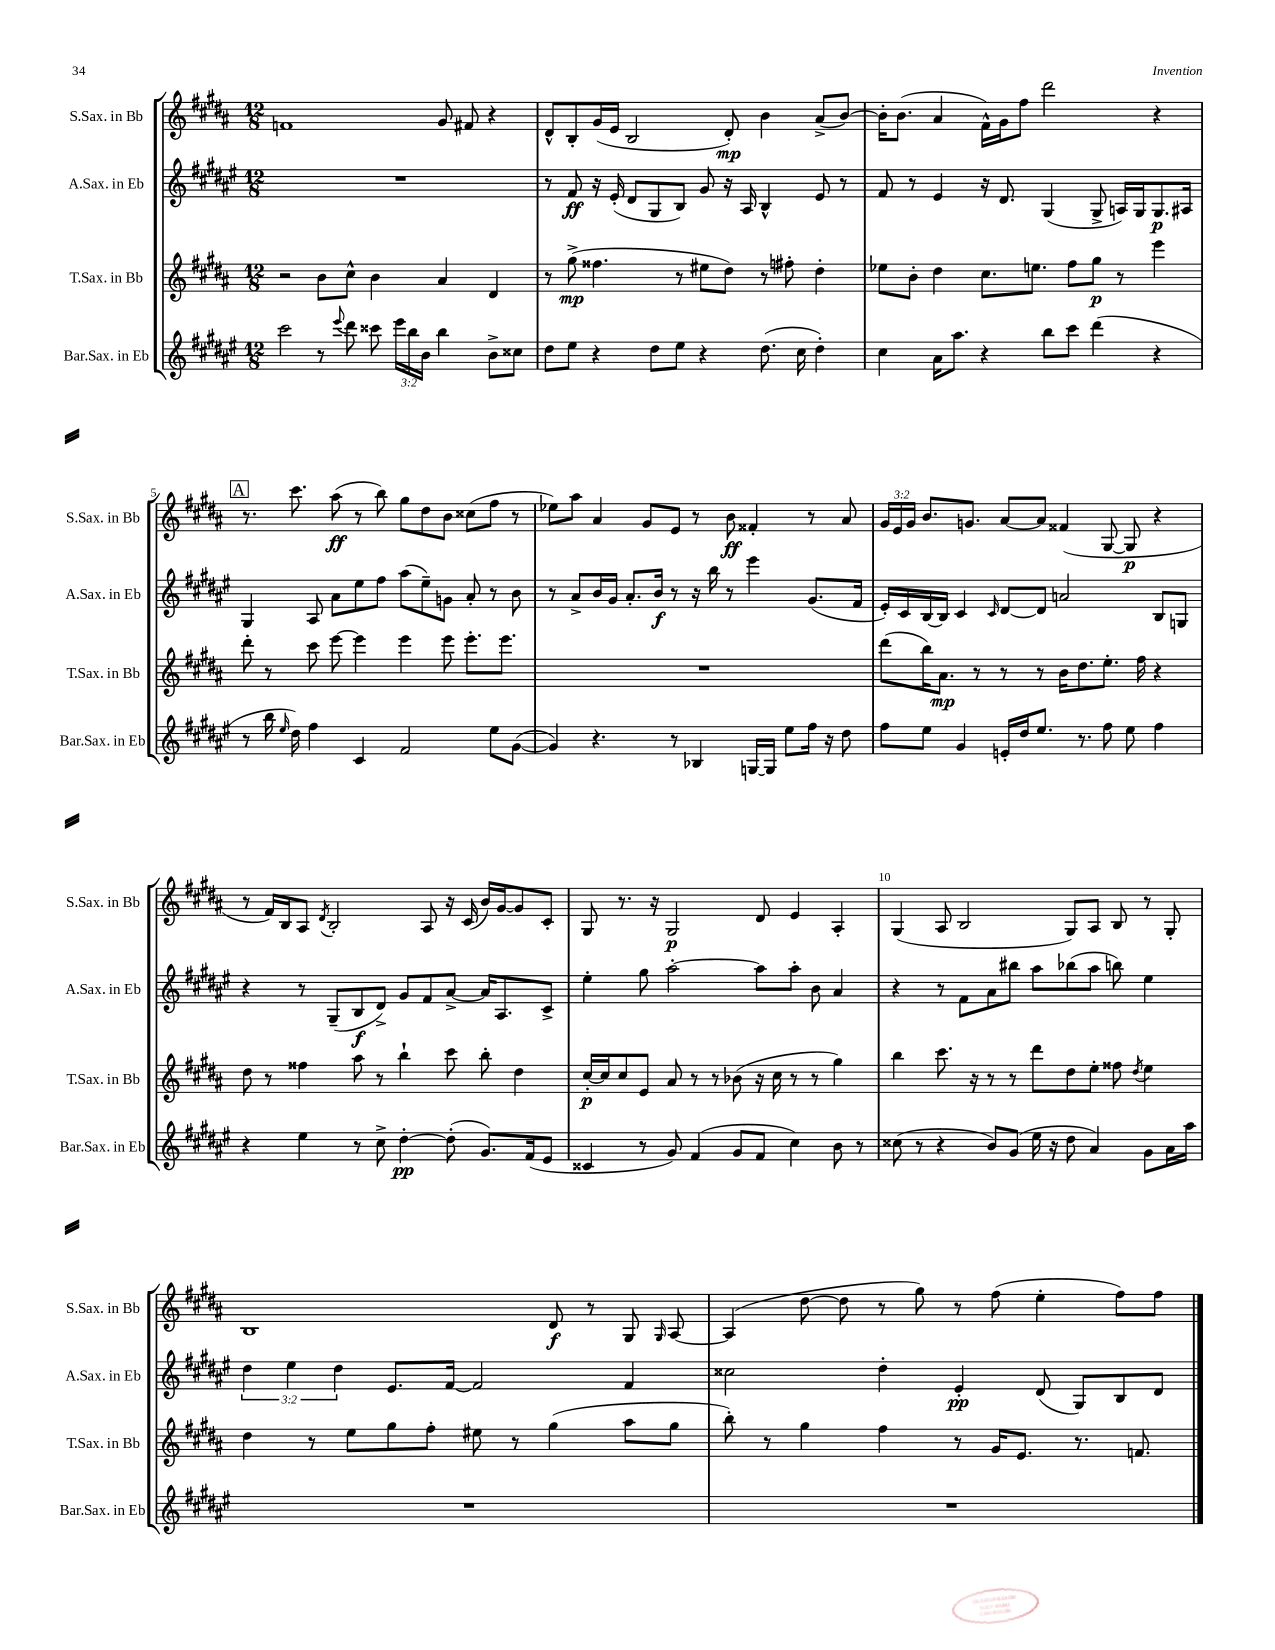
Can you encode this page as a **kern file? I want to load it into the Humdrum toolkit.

**kern	**dynam	**kern	**dynam	**kern	**dynam	**kern	**dynam
*part4	*part4	*part3	*part3	*part2	*part2	*part1	*part1
*staff4	*staff4	*staff3	*staff3	*staff2	*staff2	*staff1	*staff1
*I"Bar.Sax. in Eb	*	*I"T.Sax. in Bb	*	*I"A.Sax. in Eb	*	*I"S.Sax. in Bb	*
*I'Bar.Sax. in Eb	*	*I'T.Sax. in Bb	*	*I'A.Sax. in Eb	*	*I'S.Sax. in Bb	*
*clefG2	*	*clefG2	*	*clefG2	*	*clefG2	*
*k[f#c#g#d#a#e#]	*	*k[f#c#g#d#a#]	*	*k[f#c#g#d#a#e#]	*	*k[f#c#g#d#a#]	*
*M12/8	*	*M12/8	*	*M12/8	*	*M12/8	*
=2	=2	=2	=2	=2	=2	=2	=2
2ccc#\	.	2r	.	1.r	.	1fn	.
8r	.	8b\L	.	.	.	.	.
8qqeee#/	.	.	.	.	.	.	.
8ddd#\	.	8cc#^^\J	.	.	.	.	.
8ccc##X\	.	4b\	.	.	.	.	.
24eee#\LL	.	.	.	.	.	.	.
24bb\	.	.	.	.	.	.	.
24b\JJ	.	.	.	.	.	.	.
4bb\	.	4a#/	.	.	.	8g#/	.
.	.	.	.	.	.	8f#X/	.
8b^\L	.	4d#/	.	.	.	4r	.
8cc##X\J	.	.	.	.	.	.	.
=3	=3	=3	=3	=3	=3	=3	=3
8dd#\L	.	8r	.	8r	.	8d#^^/L	.
8ee#\J	.	(8gg#^\	mp	8f#/	ff	8B'/	.
4r	.	4.ff##X\	.	16r	.	(16g#/L	.
.	.	.	.	(16e#'/	.	16e/JJ	.
.	.	.	.	8d#/L	.	2B/	.
8dd#\L	.	.	.	8G#/	.	.	.
8ee#\J	.	8r	.	8B/J)	.	.	.
4r	.	8ee#X\L	.	8g#/	.	.	.
.	.	8dd#\J)	.	16r	.	8d#'/)	mp
.	.	.	.	16A#/	.	.	.
(8.dd#\	.	8r	.	4B^^/	.	4b\	.
.	.	8ff#X'\	.	.	.	.	.
16cc#\	.	.	.	.	.	.	.
4dd#'\)	.	4dd#'\	.	8e#/	.	(8a#^/L	.
.	.	.	.	8r	.	[8b/J)	.
=4	=4	=4	=4	=4	=4	=4	=4
4cc#\	.	8ee-X\L	.	8f#/	.	16b'\KL]	.
.	.	.	.	.	.	(8.b\J	.
.	.	8b'\J	.	8r	.	.	.
16a#\KL	.	4dd#\	.	4e#/	.	4a#/	.
8.aa#\J	.	.	.	.	.	.	.
4r	.	8.cc#\L	.	16r	.	16f#^^\LL)	.
.	.	.	.	8.d#/	.	16g#\J	.
.	.	.	.	.	.	8ff#\J	.
.	.	8.een\J	.	.	.	.	.
8bb\L	.	.	.	(4G#/	.	2ddd#\	.
8ccc#\J	.	8ff#\L	.	.	.	.	.
(4ddd#\	.	8gg#\J	p	8G#^/	.	.	.
.	.	8r	.	16An/LL)	.	.	.
.	.	.	.	16G#/J	.	.	.
4r	.	4eee\	.	8.G#/	p	4r	.
.	.	.	.	16A#X/Jk	.	.	.
!!LO:LB:g=z
!!LO:REH:place=s1:t=A
=5	=5	=5	=5	=5	=5	=5	=5
8r	.	8ddd#'\	.	4G#/	.	8.r	.
16bb\	.	8r	.	.	.	.	.
16qqee#/	.	.	.	.	.	.	.
16dd#\)	.	.	.	.	.	8.ccc#\	.
4ff#\	.	8ccc#\	.	8A#/	.	.	.
.	.	[8eee\	.	8a#\L	.	(8aa#\	ff
4c#/	.	4eee\]	.	8ee#\	.	8r	.
.	.	.	.	8ff#\J	.	8bb\)	.
2f#/	.	4eee\	.	(8aa#\L	.	8gg#\L	.
.	.	.	.	8ee#~\)	.	8dd#\	.
.	.	8eee\	.	8gn\J	.	8b\J	.
.	.	8.eee'\L	.	8a#'/	.	(8cc##X\L	.
8ee#\L	.	.	.	8r	.	8ff#\J	.
.	.	8.eee\J	.	.	.	.	.
([8g#\J	.	.	.	8b\	.	8r	.
=6	=6	=6	=6	=6	=6	=6	=6
4g#/])	.	1.r	.	8r	.	8ee-X\L)	.
.	.	.	.	8a#^/L	.	8aa#\J	.
4.r	.	.	.	16b/L	.	4a#/	.
.	.	.	.	16g#/JJ	.	.	.
.	.	.	.	8.a#'/L	.	.	.
.	.	.	.	.	.	8g#/L	.
.	.	.	.	16b/Jk	f	.	.
8r	.	.	.	8r	.	8e/J	.
4B-X/	.	.	.	16r	.	8r	.
.	.	.	.	16bb\	.	.	.
.	.	.	.	8r	.	8b\	ff
[16Gn/LL	.	.	.	4eee#\	.	4f##X'/	.
16G/JJ]	.	.	.	.	.	.	.
8ee#\L	.	.	.	.	.	.	.
16ff#\Jk	.	.	.	(8.g#/L	.	8r	.
16r	.	.	.	.	.	.	.
8dd#\	.	.	.	.	.	8a#/	.
.	.	.	.	16f#/Jk	.	.	.
=7	=7	=7	=7	=7	=7	=7	=7
8ff#\L	.	(8ddd#\L	.	16e#'/LL)	.	24g#/LL	.
.	.	.	.	.	.	24e/	.
.	.	.	.	16c#/	.	.	.
.	.	.	.	.	.	24g#/JJ	.
8ee#\J	.	16bb\K)	.	[16B/	.	8.b/L	.
.	.	8.a#\J	mp	16B/JJ]	.	.	.
4g#/	.	.	.	4c#/	.	.	.
.	.	.	.	.	.	8.gn/J	.
.	.	8r	.	.	.	.	.
.	.	.	.	16qqc#/	.	.	.
16en'/LL	.	8r	.	[8d#/L	.	[8a#/L	.
16dd#/J	.	.	.	.	.	.	.
8.ee#/J	.	8r	.	8d#/J]	.	8a#/J]	.
.	.	16b\KL	.	2an/	.	(4f##X/	.
8.r	.	8.dd#\	.	.	.	.	.
8ff#\	.	8.ee'\J	.	.	.	[8G#/	.
8ee#\	.	.	.	.	.	8G#/]	p
.	.	16ff#\	.	.	.	.	.
4ff#\	.	4r	.	8B/L	.	4r	.
.	.	.	.	8Gn/J	.	.	.
!!LO:LB:g=z
=8	=8	=8	=8	=8	=8	=8	=8
4r	.	8dd#\	.	4r	.	8r	.
.	.	8r	.	.	.	16f#/LL)	.
.	.	.	.	.	.	16B/J	.
4ee#\	.	4ff##X\	.	8r	.	8A#/J	.
.	.	.	.	.	.	8qd#/	.
.	.	.	.	(8G#~/L	.	2B'/	.
8r	.	8aa#\	.	8B/	f	.	.
8cc#^\	.	8r	.	8d#^/J)	.	.	.
[4dd#'\	pp	4bb`\	.	8g#/L	.	.	.
.	.	.	.	8f#/	.	8A#/	.
(8dd#'\]	.	8ccc#\	.	[8a#^/J	.	16r	.
.	.	.	.	.	.	(16c#/	.
8.g#/L)	.	8bb'\	.	16a#/KL]	.	16b/LL)	.
.	.	.	.	8.A#/	.	[16g#/J	.
.	.	4dd#\	.	.	.	8g#/]	.
(16f#/k	.	.	.	.	.	.	.
8e#/J	.	.	.	8c#^/J	.	8c#'/J	.
=9	=9	=9	=9	=9	=9	=9	=9
4c##X/	.	[16cc#'/LL	p	4ee#'\	.	8G#/	.
.	.	16cc#/J]	.	.	.	.	.
.	.	8cc#/	.	.	.	8.r	.
8r	.	8e/J	.	8gg#\	.	.	.
.	.	.	.	.	.	16r	.
8g#/)	.	8a#/	.	[2aa#'\	.	2G#/	p
(4f#/	.	8r	.	.	.	.	.
.	.	8r	.	.	.	.	.
8g#/L	.	(8b-X\	.	.	.	.	.
8f#/J	.	16r	.	8aa#\L]	.	8d#/	.
.	.	16cc#\	.	.	.	.	.
4cc#\)	.	8r	.	8aa#'\J	.	4e/	.
.	.	8r	.	8b\	.	.	.
8b\	.	4gg#\)	.	4a#/	.	4A#'/	.
8r	.	.	.	.	.	.	.
=10	=10	=10	=10	=10	=10	=10	=10
(8cc##X\	.	4bb\	.	4r	.	(4G#/	.
8r	.	.	.	.	.	.	.
4r	.	8.ccc#\	.	8r	.	8A#/	.
.	.	.	.	8f#\L	.	2B/	.
.	.	16r	.	.	.	.	.
8b/L)	.	8r	.	8a#\	.	.	.
(8g#/J	.	8r	.	8bb#X\J	.	.	.
16ee#\	.	8ddd#\L	.	8aa#\L	.	.	.
16r	.	.	.	.	.	.	.
8dd#\	.	8dd#\	.	(8bb-X\	.	8G#/L)	.
4a#/)	.	8ee'\J	.	8aa#\J	.	8A#/J	.
.	.	8ff##X\	.	8bbn\)	.	8B/	.
.	.	8qdd#/	.	.	.	.	.
8g#\L	.	4ee\	.	4ee#\	.	8r	.
16a#\L	.	.	.	.	.	8G#'/	.
16aa#\JJ	.	.	.	.	.	.	.
!!LO:LB:g=z
=11	=11	=11	=11	=11	=11	=11	=11
1.r	.	4dd#\	.	6dd#\	.	1B	.
.	.	.	.	6ee#\	.	.	.
.	.	8r	.	.	.	.	.
.	.	.	.	6dd#\	.	.	.
.	.	8ee\L	.	.	.	.	.
.	.	8gg#\	.	8.e#/L	.	.	.
.	.	8ff#'\J	.	.	.	.	.
.	.	.	.	[16f#/Jk	.	.	.
.	.	8ee#X\	.	2f#/]	.	.	.
.	.	8r	.	.	.	.	.
.	.	(4gg#\	.	.	.	8d#/	f
.	.	.	.	.	.	8r	.
.	.	8aa#\L	.	4f#/	.	8G#/	.
.	.	.	.	.	.	16qqG#/	.
.	.	8gg#\J	.	.	.	[8A#/	.
=12	=12	=12	=12	=12	=12	=12	=12
1.r	.	8bb'\)	.	2cc##X\	.	(4A#/]	.
.	.	8r	.	.	.	.	.
.	.	4gg#\	.	.	.	[8dd#\	.
.	.	.	.	.	.	8dd#\]	.
.	.	4ff#\	.	4dd#'\	.	8r	.
.	.	.	.	.	.	8gg#\)	.
.	.	8r	.	4e#'/	pp	8r	.
.	.	16g#/KL	.	.	.	(8ff#\	.
.	.	8.e/J	.	.	.	.	.
.	.	.	.	(8d#/	.	4ee'\	.
.	.	8.r	.	8G#/L)	.	.	.
.	.	.	.	8B/	.	8ff#\L)	.
.	.	8.fn/	.	.	.	.	.
.	.	.	.	8d#/J	.	8ff#\J	.
==	==	==	==	==	==	==	==
*-	*-	*-	*-	*-	*-	*-	*-
